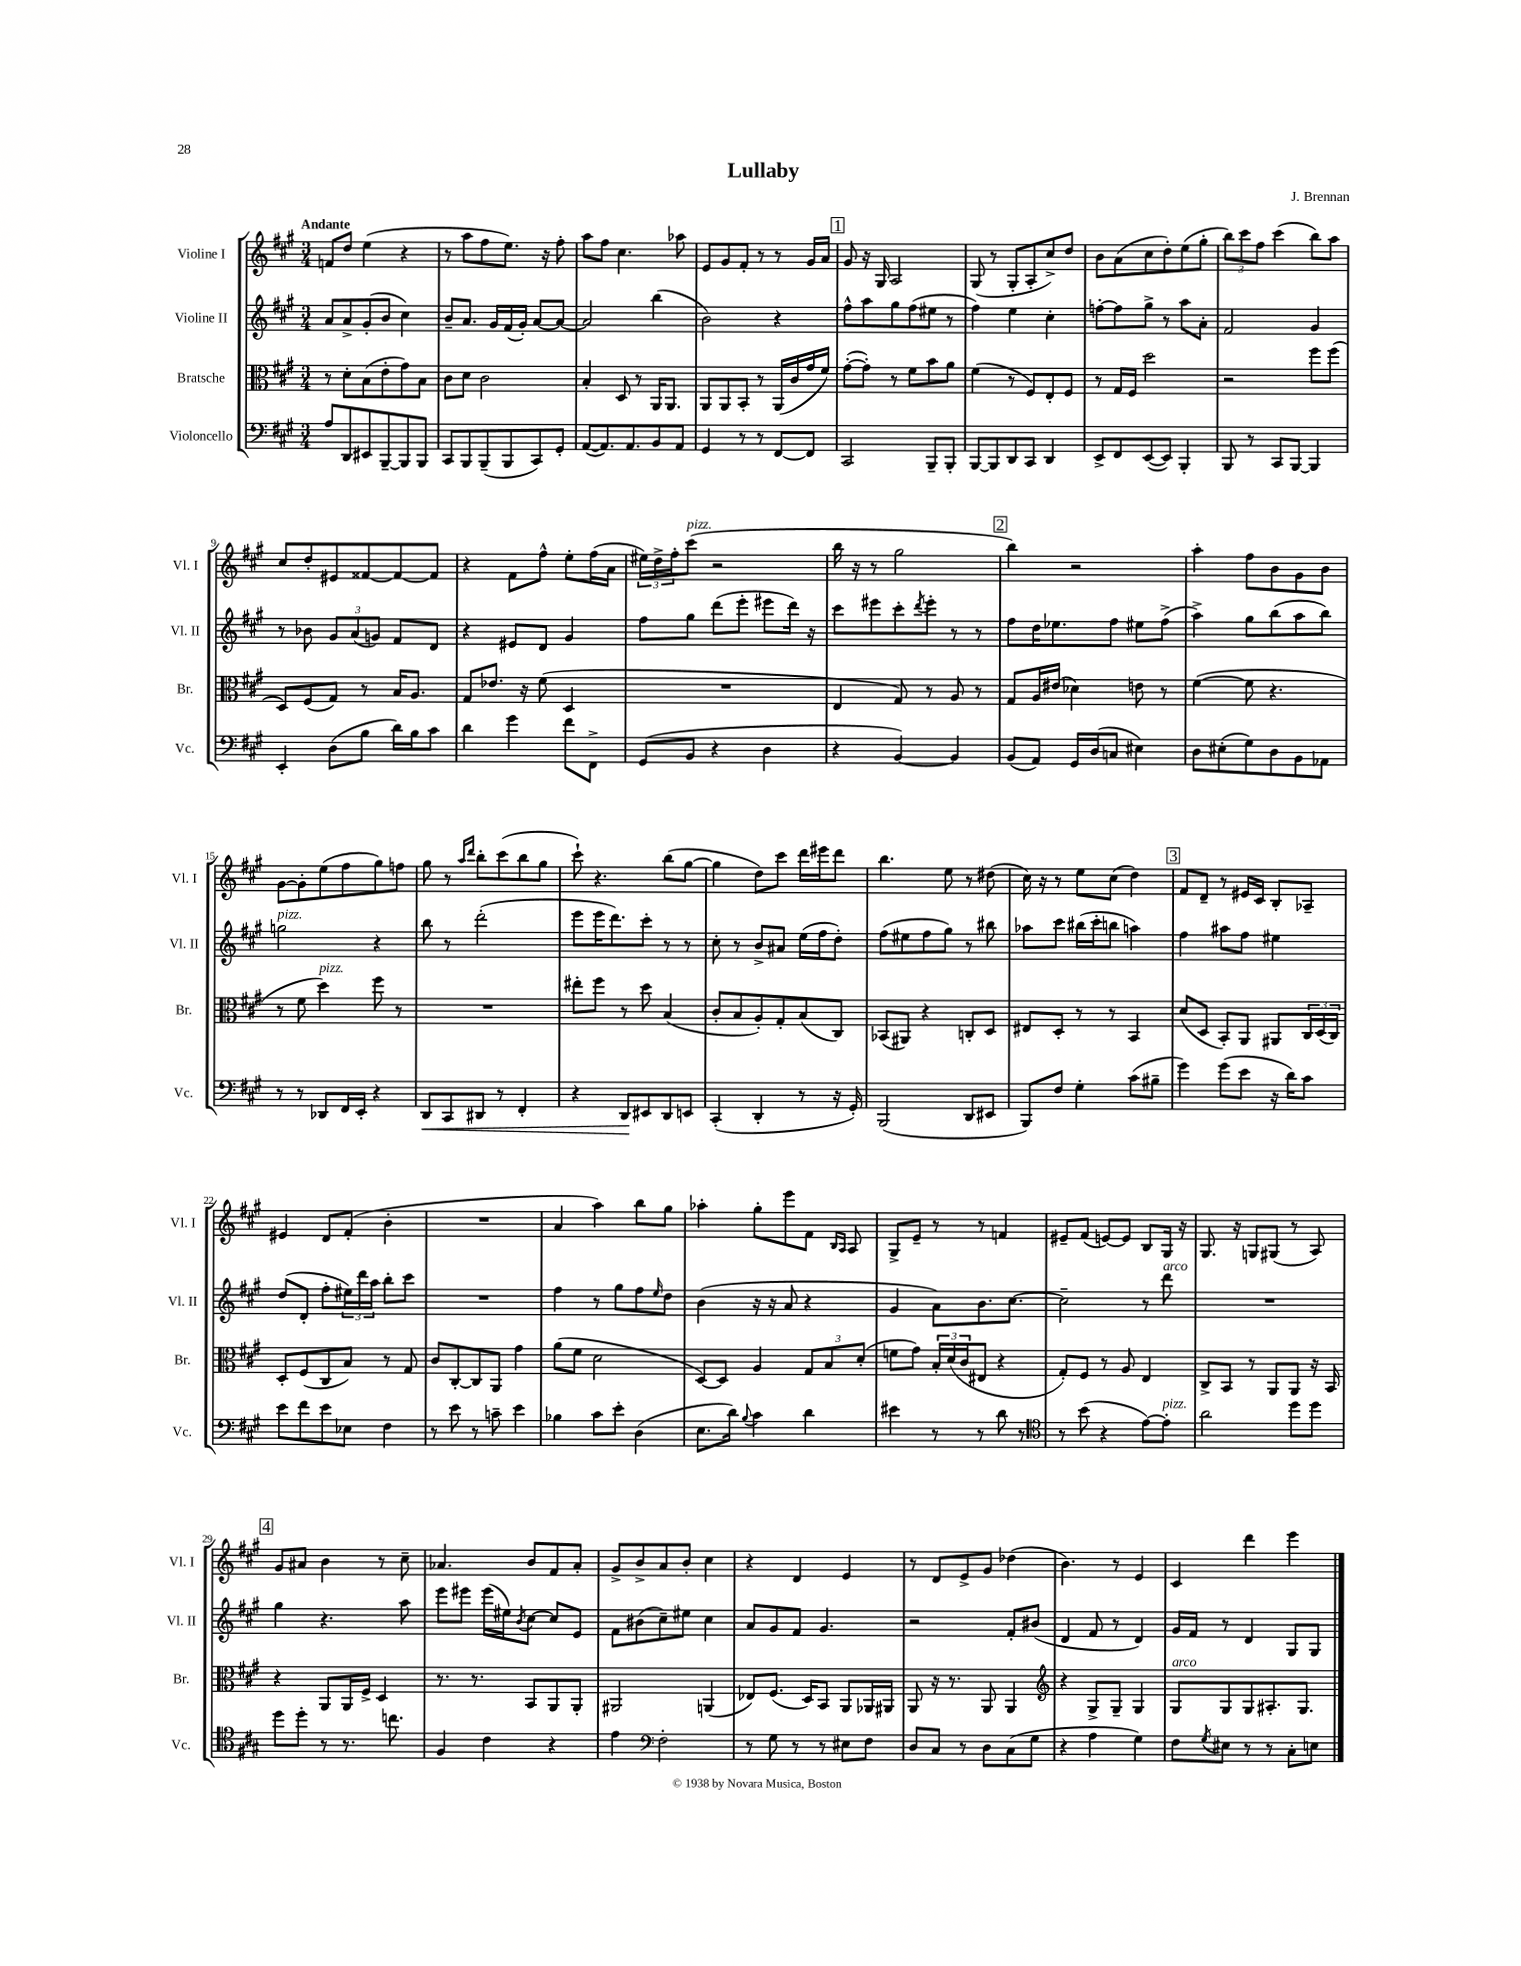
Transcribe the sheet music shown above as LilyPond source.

\header { title = "Lullaby" composer = "J. Brennan" }
<<
\new StaffGroup <<
\new Staff = "s0" \with { instrumentName = "Violine I" shortInstrumentName = "Vl. I" } {
    \clef treble \key a \major \numericTimeSignature \time 3/4 \tempo "Andante"
    f'8 d''8 e''4( r4 |
    r8 a''8 fis''8 e''8.) r16 fis''8-. |
    a''8 fis''8 cis''4. aes''8 |
    e'8 gis'8 fis'8-. r8 r8 gis'16 a'16 |
    \mark \markup { \box "1" } gis'8 r16 gis16 a2 |
    gis8( r8 gis8-. a8-. cis''8->) d''8 |
    b'8 a'8( cis''8 d''8-.) e''8( gis''8-. |
    \tuplet 3/2 { b''8) cis'''8 fis''8 } cis'''4( b''8) a''8 |
    cis''8 d''8-. eis'8 fisis'8~ fisis'8~ fisis'8 |
    r4 fis'8 fis''8-^ e''8-. fis''16( a'16 |
    \tuplet 3/2 { eis''16) d''16-> fis''16-. } cis'''8^\markup { \italic "pizz." }( r2 |
    b''16 r16 r8 gis''2 |
    \mark \markup { \box "2" } b''4) r2 |
    a''4-. fis''8 b'8 gis'8 b'8 |
    gis'8~ gis'8-. e''8( fis''8 gis''8) f''8 |
    gis''8 r8 \grace { a''16 d'''16 } b''8-. cis'''8( b''8 gis''8 |
    cis'''8-!) r4. b''8( gis''8~ |
    gis''4 d''8) cis'''8 d'''16 eis'''16 d'''8 |
    b''4. e''8 r8 dis''8( |
    cis''16) r16 r8 e''8 cis''8( d''4) |
    \mark \markup { \box "3" } fis'8 d'8-- r8 eis'16 cis'16 b8-. aes8-- |
    eis'4 d'8 fis'8-.( b'4-. |
    R2. |
    a'4 a''4) b''8 gis''8 |
    aes''4-. gis''8-. e'''8 fis'8 \grace { b16 a16 } a8 |
    gis8-> e'8-- r8 r8 f'4 |
    eis'8-- fis'8( e'8~) e'8 b8 gis16 r16 |
    gis8. r16 g8 gis8( r8 a8) |
    \mark \markup { \box "4" } gis'8 ais'8 b'4 r8 cis''8-- |
    aes'4. b'8 fis'8 aes'8-. |
    gis'8-> b'8-> a'8 b'8-. cis''4 |
    r4 d'4 e'4 |
    r8 d'8 e'8-> gis'8 des''4( |
    b'4.) r8 e'4 |
    cis'4 d'''4 e'''4 \bar "|." |
}
\new Staff = "s1" \with { instrumentName = "Violine II" shortInstrumentName = "Vl. II" } {
    \clef treble \key a \major \numericTimeSignature \time 3/4
    a'8 a'8-> gis'8-.( b'8 cis''4) |
    b'8-- a'8. gis'16 fis'16( gis'16-.) a'8~ a'8~ |
    a'2 b''4( |
    b'2) r4 |
    \mark \markup { \box "1" } fis''8-^ a''8 gis''8 fis''8( eis''8 r8 |
    fis''4) e''4 cis''4-. |
    f''8~-. f''8 gis''8-> r8 a''8 a'8-. |
    fis'2 gis'4 |
    r8 bes'8 \tuplet 3/2 { gis'8 a'8( g'8) } fis'8 d'8 |
    r4 eis'8 d'8 gis'4 |
    fis''8 gis''8 d'''8( e'''8-. eis'''8 d'''16) r16 |
    cis'''8 eis'''8 cis'''8-. \acciaccatura { d'''8 } eis'''8-. r8 r8 |
    \mark \markup { \box "2" } fis''8 d''16 ees''8. fis''8 eis''8 fis''8->( |
    a''4->) gis''8 b''8( a''8 b''8) |
    g''2^\markup { \italic "pizz." } r4 |
    b''8 r8 d'''2-.( |
    e'''8 e'''16 d'''8.) cis'''8-. r8 r8 |
    cis''8-. r8 b'8-> ais'8 e''16( fis''16 d''8-.) |
    fis''8( eis''8 fis''8 gis''8) r8 bis''8 |
    aes''8 cis'''8 bis''16( cis'''16-. b''8 a''4) |
    \mark \markup { \box "3" } fis''4 ais''8 fis''8 eis''4 |
    d''8( d'8-. fis''8-. \tuplet 3/2 { eis''16) d'''16 a''16 } b''8-. cis'''8 |
    R2. |
    fis''4 r8 gis''8 fis''8 \grace { e''16 } d''8 |
    b'4( r16 r16 a'8 r4 |
    gis'4 a'8) b'8. cis''8.~ |
    cis''2-- r8 d'''8^\markup { \italic "arco" } |
    R2. |
    \mark \markup { \box "4" } gis''4 r4. a''8 |
    e'''8 eis'''8 eis'''16( eis''16) \acciaccatura { b'8 } cis''8~ cis''8 e'8 |
    fis'8 bis'8( cis''8--) eis''8 cis''4 |
    a'8 gis'8 fis'8 gis'4. |
    r2 fis'8-. bis'8( |
    d'4 fis'8 r8 d'4) |
    gis'16 fis'16 r8 d'4 gis8 gis8 \bar "|." |
}
\new Staff = "s2" \with { instrumentName = "Bratsche" shortInstrumentName = "Br." } {
    \clef alto \key a \major \numericTimeSignature \time 3/4
    r8 d'8-. b8( e'8-. gis'8) b8 |
    cis'8 d'8 cis'2 |
    b4-. d8 r8 a,16 a,8. |
    a,8 a,8 b,8-. r8 a,16( cis'16 gis'16 fis'16) |
    \mark \markup { \box "1" } gis'8~-.( gis'8-.) r8 fis'8 b'8 a'8 |
    fis'4( r8 fis8) e8-. fis8 |
    r8 gis16 fis16 d''2 |
    r2 fis''8 fis''8( |
    d8) fis8( gis8) r8 b16 a8. |
    gis8 ees'8. r16 fis'8( d4 |
    R2. |
    e4 gis8) r8 a8 r8 |
    \mark \markup { \box "2" } gis8 a16 eis'16( des'4) e'8 r8 |
    fis'4~( fis'8 r4. |
    r8 fis'8 d''4^\markup { \italic "pizz." }) fis''8 r8 |
    R2. |
    eis''8-. fis''8 r8 d''8 b4( |
    cis'8-. b8 a8-.) gis8-. b8( cis8) |
    bes,8( ais,8) r4 c8-. d8 |
    eis8 d8-. r8 r8 b,4 |
    \mark \markup { \box "3" } d'8( d8 b,8-.) a,8 ais,8 \tuplet 3/2 { cis16 d16( cis16) } |
    d8-. fis8( cis8 b8) r8 gis8 |
    cis'8 cis8~-. cis8 a,8 gis'4 |
    a'8( fis'8 d'2 |
    d8~) d8 a4 \tuplet 3/2 { gis8 b8 d'8-.( } |
    f'8 gis'8) \tuplet 3/2 { b16-. d'16( cis'16 } eis8 r4 |
    gis8-.) fis8 r8 a8 e4 |
    cis8-> b,8 r8 a,8 a,8 r16 b,16 |
    \mark \markup { \box "4" } r4 a,8 a,16 fis16-> d4 |
    r8. r8. b,8 a,8 a,8-. |
    ais,2 a,4( |
    ees8) fis8.( d16) b,8 a,8 aes,16 ais,16 |
    a,8 r16 r8. a,8 a,4 |
    \clef treble r4 gis8-> gis8-- gis4 |
    gis8^\markup { \italic "arco" } gis8 gis8 ais8.-. gis8. \bar "|." |
}
\new Staff = "s3" \with { instrumentName = "Violoncello" shortInstrumentName = "Vc." } {
    \clef bass \key a \major \numericTimeSignature \time 3/4
    a8 d,8 eis,8 b,,8~-- b,,8 b,,8 |
    cis,8 b,,8 b,,8--( b,,8 cis,8) gis,8-. |
    a,8~( a,8.) a,8. b,8 a,8 |
    gis,4 r8 r8 fis,8~ fis,8 |
    \mark \markup { \box "1" } cis,2 b,,8-- b,,8-. |
    b,,8~ b,,8 d,8 cis,8 d,4 |
    e,8-> fis,8 e,8~( e,8) b,,4-. |
    b,,8 r8 cis,8 b,,8~ b,,4 |
    e,4-. d8( b8 d'16) b16 cis'8 |
    d'4 gis'4 fis'8 fis,8-> |
    gis,8( b,8 r4 d4 |
    r4 b,4~) b,4 |
    \mark \markup { \box "2" } b,8( a,8) gis,16 d16( c8 eis4) |
    d8 eis8-.( gis8) d8 b,8 aes,8 |
    r8 r8 des,8 fis,16 e,16-. r4 |
    d,8\< cis,8 dis,8 r8 fis,4-. |
    r4 d,8\! eis,8 d,8 e,8 |
    cis,4-.( d,4-. r8 r16 gis,16-.) |
    b,,2( d,8 eis,8 |
    b,,8) fis8 gis4-. cis'8( bis8-- |
    \mark \markup { \box "3" } gis'4) gis'8( e'8 r16 d'16) cis'8 |
    e'8 fis'8 e'8 ees8 fis4 |
    r8 e'8 r8 c'8-- e'4 |
    bes4 cis'8 e'8-. d4( |
    e8. d'16) \appoggiatura { b8 } cis'4 d'4 |
    eis'4 r8 r8 d'8 r8 |
    \clef tenor r8 b'8( r4 e'8~) e'8-.^\markup { \italic "pizz." } |
    a'2 d''8 d''8 |
    \mark \markup { \box "4" } d''8 d''8-. r8 r8. c''8. |
    fis4 cis'4 r4 |
    e'4 \clef bass fis2-. |
    r8 gis8 r8 r8 eis8 fis8 |
    d8 cis8 r8 d8 cis8( gis8 |
    r4 a4 gis4) |
    fis8 \acciaccatura { gis8 } eis8 r8 r8 cis8-. e8 \bar "|." |
}
>>
>>
